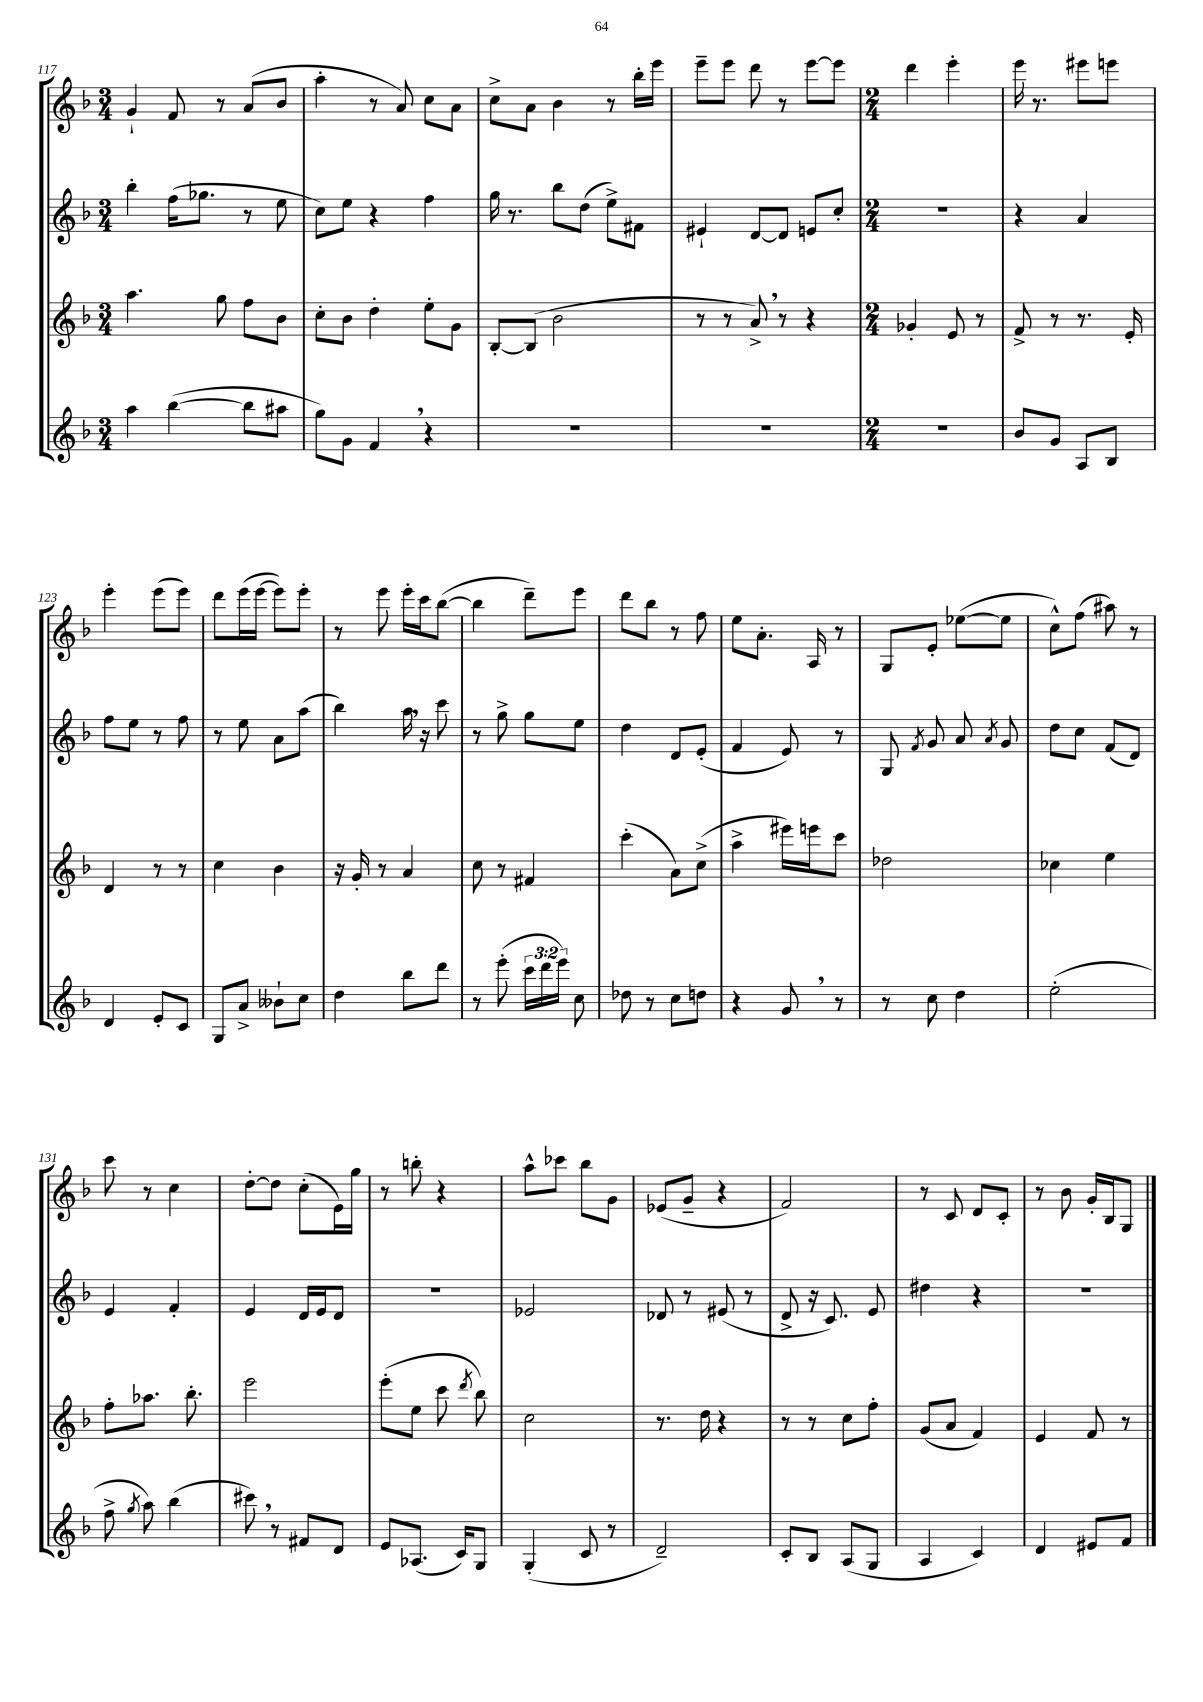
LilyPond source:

<<
\new StaffGroup <<
\new Staff = "s0" {
    \clef treble \key f \major \numericTimeSignature \time 3/4
    \autoBeamOff g'4-! f'8 r8 a'8[( bes'8] |
    a''4-. r8 a'8) c''8[ a'8] |
    c''8[-> a'8] bes'4 r8 bes''16[-. e'''16] |
    e'''8[-- e'''8] d'''8 r8 e'''8[~ e'''8] |
    \numericTimeSignature \time 2/4 d'''4 e'''4-. |
    e'''16 r8. eis'''8[ e'''8] |
    e'''4-. e'''8[( e'''8]) |
    d'''8[ e'''16( e'''16]~ e'''8[) e'''8]-. |
    r8 e'''8 e'''16[-. c'''16 bes''8]~( |
    bes''4 d'''8[--) e'''8] |
    d'''8[ bes''8] r8 f''8 |
    e''8[ a'8.]-. a16 r8 |
    g8[ e'8]-. ees''8[~( ees''8] |
    c''8[-^) f''8]( ais''8) r8 |
    c'''8 r8 c''4 |
    d''8[~-. d''8] c''8[-.( e'16) g''16] |
    r8 b''8-. r4 |
    a''8[-^ ces'''8] bes''8[ g'8] |
    ees'8[( g'8]-- r4 |
    f'2) |
    r8 c'8 d'8[ c'8]-. |
    r8 bes'8 g'16[-. bes16 g8] \bar "|." |
}
\new Staff = "s1" {
    \clef treble \key f \major \numericTimeSignature \time 3/4
    \autoBeamOff bes''4-. f''16[( ges''8.] r8 e''8 |
    c''8[) e''8] r4 f''4 |
    g''16 r8. bes''8[ d''8]( e''8[->) fis'8] |
    eis'4-! d'8[~ d'8] e'8[ c''8]-. |
    \numericTimeSignature \time 2/4 R2 |
    r4 a'4 |
    f''8[ e''8] r8 f''8 |
    r8 e''8 a'8[ a''8]( |
    bes''4) a''16 \breathe r16 c'''8 |
    r8 g''8-> g''8[ e''8] |
    d''4 d'8[ e'8]-.( |
    f'4 e'8) r8 |
    g8 \acciaccatura { f'8 } g'8 a'8 \acciaccatura { a'8 } g'8 |
    d''8[ c''8] f'8[( d'8]) |
    e'4 f'4-. |
    e'4 d'16[ e'16 d'8] |
    r2 |
    ees'2 |
    des'8 r8 eis'8( r8 |
    d'8-> r16 c'8.) e'8 |
    dis''4 r4 |
    R2 \bar "|." |
}
\new Staff = "s2" {
    \clef treble \key f \major \numericTimeSignature \time 3/4
    \autoBeamOff a''4. g''8 f''8[ bes'8] |
    c''8[-. bes'8] d''4-. e''8[-. g'8] |
    bes8[~-. bes8]( bes'2 |
    r8 r8 a'8->) \breathe r8 r4 |
    \numericTimeSignature \time 2/4 ges'4-. e'8 r8 |
    f'8-> r8 r8. e'16-. |
    d'4 r8 r8 |
    c''4 bes'4 |
    r16 g'16-. r8 a'4 |
    c''8 r8 fis'4 |
    c'''4-.( a'8[) c''8]->( |
    a''4-> eis'''16[) e'''16 c'''8] |
    des''2 |
    ces''4 e''4 |
    f''8[-. aes''8.] bes''8.-. |
    e'''2 |
    e'''8[-.( e''8] c'''8 \acciaccatura { d'''8 } bes''8) |
    c''2 |
    r8. d''16 r4 |
    r8 r8 c''8[ f''8]-. |
    g'8[( a'8] f'4) |
    e'4 f'8 r8 \bar "|." |
}
\new Staff = "s3" {
    \clef treble \key f \major \numericTimeSignature \time 3/4 \override Staff.TupletNumber.text = #tuplet-number::calc-fraction-text
    \autoBeamOff a''4 bes''4~( bes''8[ ais''8] |
    g''8[) g'8] f'4 \breathe r4 |
    R2. |
    R2. |
    \numericTimeSignature \time 2/4 R2 |
    bes'8[ g'8] a8[ bes8] |
    d'4 e'8[-. c'8] |
    g8[ a'8]-> beses'8[-! c''8] |
    d''4 bes''8[ d'''8] |
    r8 e'''8-.( \tuplet 3/2 { c'''16[ d'''16 e'''16]) } c''8 |
    des''8 r8 c''8[ d''8] |
    r4 g'8 \breathe r8 |
    r8 c''8 d''4 |
    e''2-.( |
    f''8-> \acciaccatura { g''8 } a''8) bes''4( |
    cis'''8) \breathe r8 fis'8[ d'8] |
    e'8[ aes8.]( c'16[) g8] |
    g4-.( c'8 r8 |
    d'2--) |
    c'8[-. bes8] a8[( g8] |
    a4 c'4) |
    d'4 eis'8[ f'8] \bar "|." |
}
>>
>>
\layout { \context { \Score currentBarNumber = #117 } }
